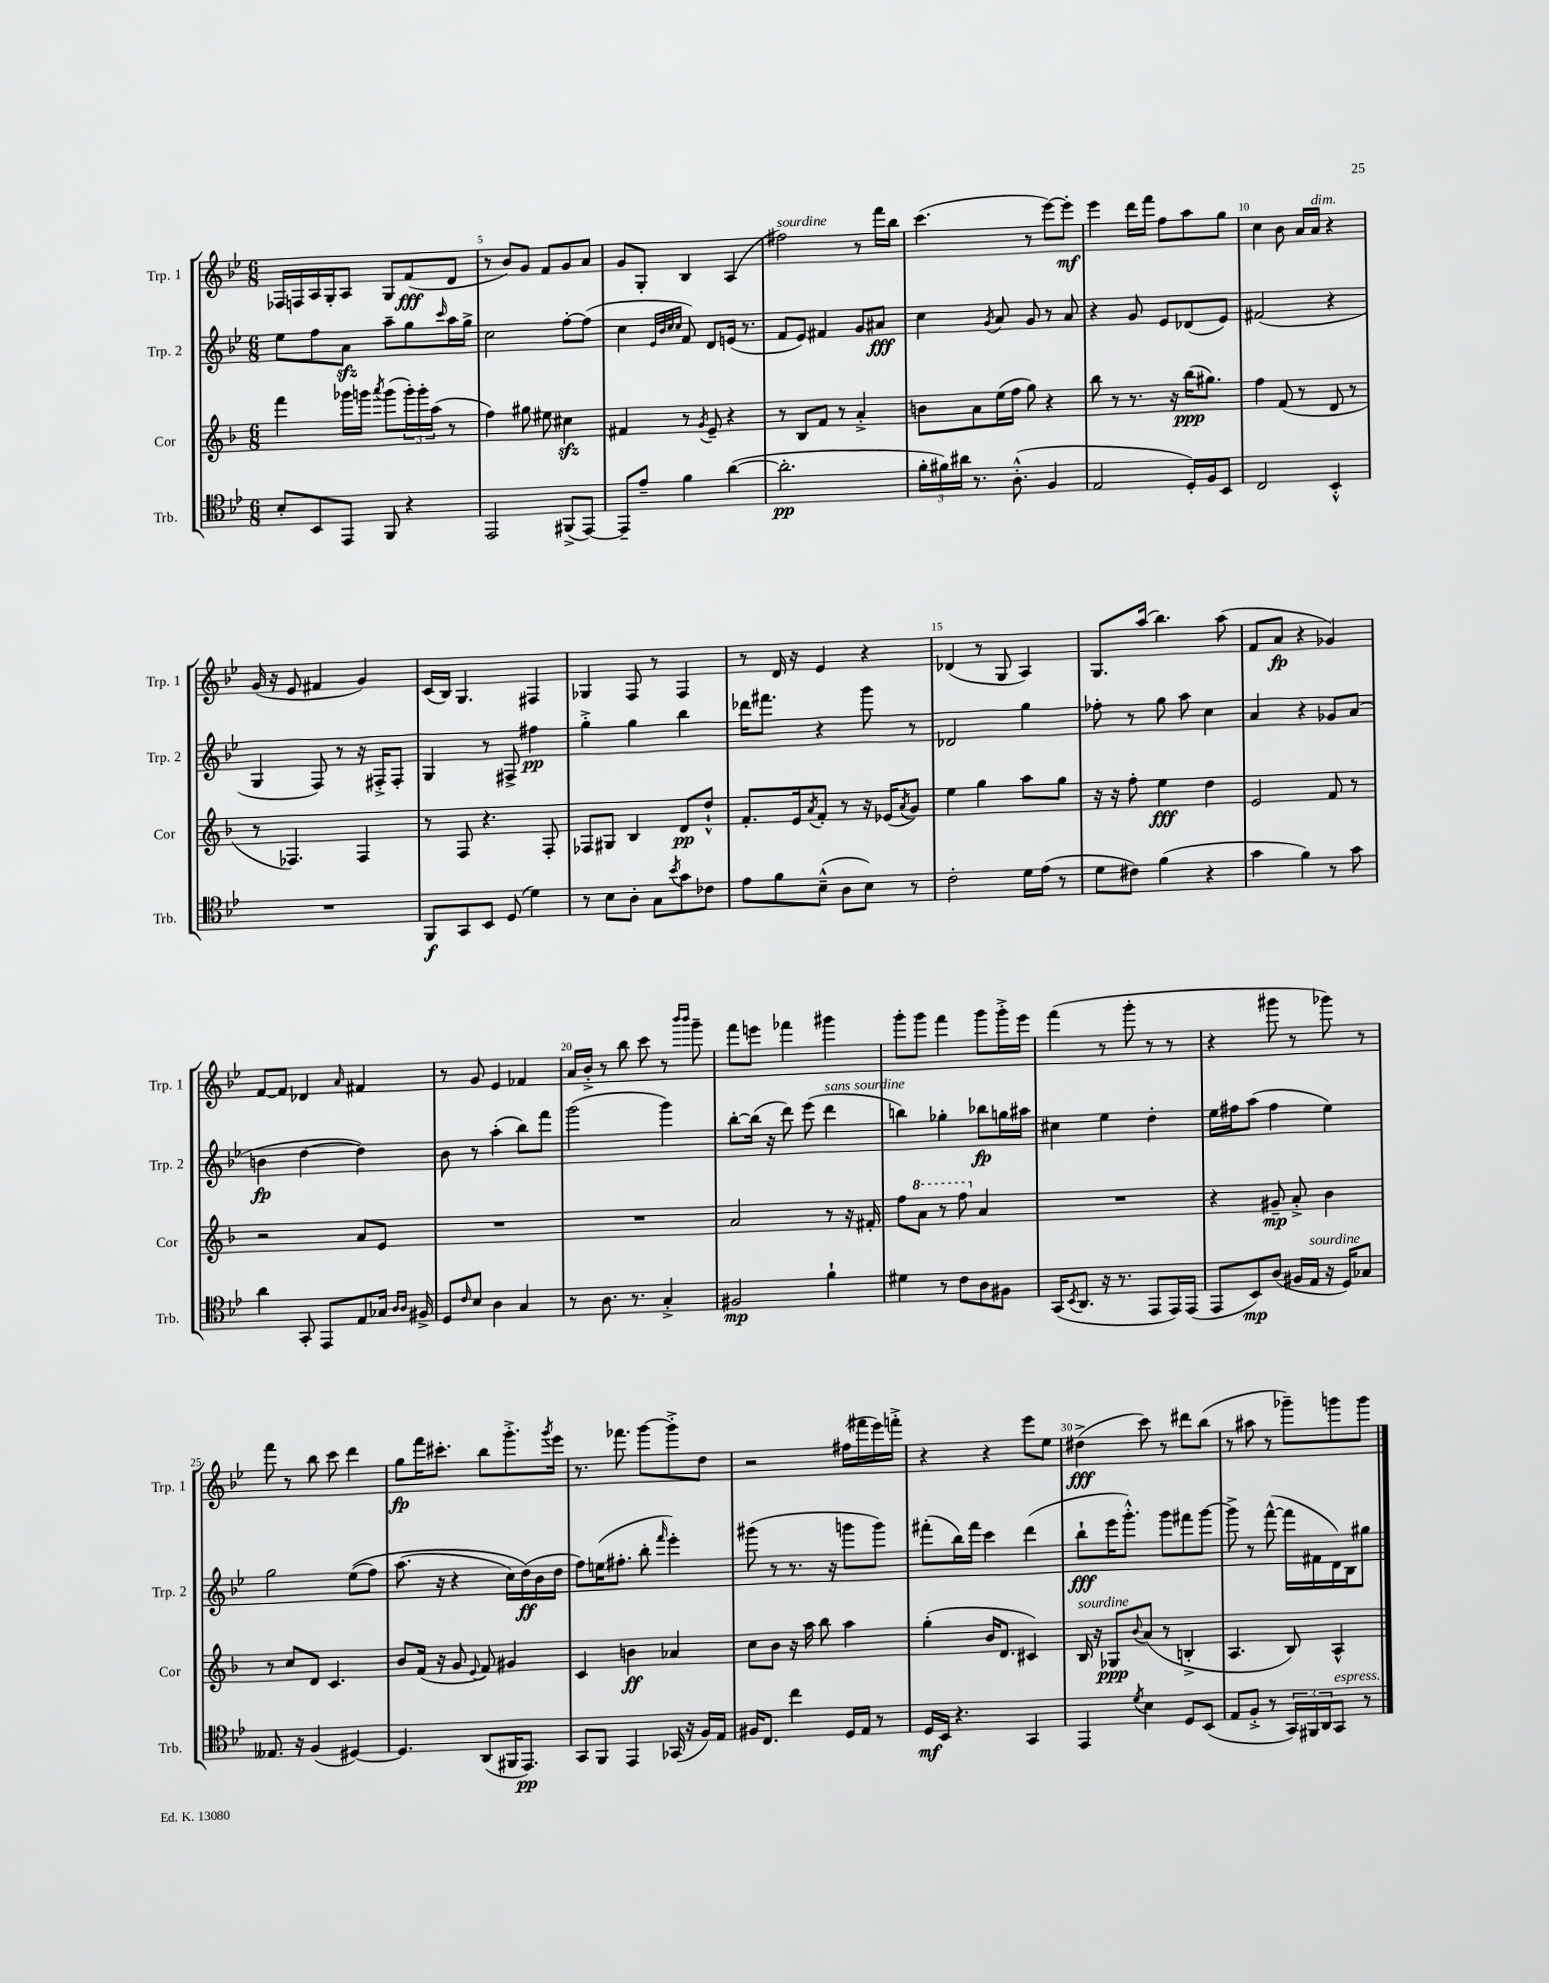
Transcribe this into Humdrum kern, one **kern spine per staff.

**kern	**dynam	**kern	**dynam	**kern	**dynam	**kern	**dynam
*part4	*part4	*part3	*part3	*part2	*part2	*part1	*part1
*staff4	*staff4	*staff3	*staff3	*staff2	*staff2	*staff1	*staff1
*I"Trb.	*	*I"Cor	*	*I"Trp. 2	*	*I"Trp. 1	*
*I'Trb.	*	*I'Cor	*	*I'Trp. 2	*	*I'Trp. 1	*
*clefC4	*	*clefG2	*	*clefG2	*	*clefG2	*
*k[b-e-]	*	*k[b-]	*	*k[b-e-]	*	*k[b-e-]	*
*M6/8	*	*M6/8	*	*M6/8	*	*M6/8	*
=4	=4	=4	=4	=4	=4	=4	=4
8B-'/L	.	4fff\	.	8ee-\L	.	16F-X/LL	.
.	.	.	.	.	.	16Fn/	.
8BB-/	.	.	.	8ff\	.	16A/	.
.	.	.	.	.	.	16G'/J	.
8EE-/J	.	16ggg-X\LL	.	8azz\J	.	8A/J	.
.	.	16gggn\JJ	.	.	.	.	.
.	.	8qaaa/	.	.	.	.	.
8FF/	.	(8ggg\L	.	8aa~\L	.	8G/L	.
4r	.	24ggg'\L)	.	8gg\	.	(8f/	fff
.	.	24ggg'\	.	.	.	.	.
.	.	(24aa\JJ	.	.	.	.	.
.	.	.	.	16qqccc/	.	.	.
.	.	8r	.	16aa\L	.	8d/J	.
.	.	.	.	16gg^\JJ	.	.	.
=5	=5	=5	=5	=5	=5	=5	=5
2EE-/	.	4ff\)	.	2cc\	.	8r	.
.	.	.	.	.	.	8b-/L)	.
.	.	8gg#X\	.	.	.	8g/J	.
.	.	8ee#X\	.	.	.	8f/L	.
(8FF#X^/L	.	4cc#Xzz\	.	[8ff'\L	.	8g/	.
[8EE-/J)	.	.	.	(8ff\J]	.	8a/J	.
=6	=6	=6	=6	=6	=6	=6	=6
8EE-~/L]	.	4f#X/	.	4cc\	.	8g/L	.
8e-~/J	.	.	.	.	.	8G'/J	.
.	.	.	.	32qqe-/LLL	.	.	.
.	.	.	.	32qqb-/	.	.	.
.	.	.	.	32qqcc/	.	.	.
.	.	.	.	32qqcc/JJJ	.	.	.
4f\	.	8r	.	8f/)	.	4B-/	.
.	.	8qg/	.	.	.	.	.
.	.	8e~/	.	8d/L	.	.	.
([4a\	.	4r	.	(16en/Jk	.	(4A/	.
.	.	.	.	8.r	.	.	.
=7	=7	=7	=7	=7	=7	=7	=7
!	!	!	!	!	!	!LO:TX:a:i:t=sourdine	!
2.a'\]	pp	8r	.	8f/L	.	2ff#X\)	.
.	.	8B-/L	.	8e-/J)	.	.	.
.	.	8f/J	.	4f#X/	.	.	.
.	.	8r	.	.	.	.	.
.	.	4a'^/	.	8g/L	.	8r	.
.	.	.	.	8a#X/J	fff	16fff\LL	.
.	.	.	.	.	.	16bb-\JJ	.
=8	=8	=8	=8	=8	=8	=8	=8
24f'\LL	.	8bn\L	.	4cc\	.	(4.ccc\	.
24f#X\)	.	.	.	.	.	.	.
24a#X\JJ	.	.	.	.	.	.	.
8.r	.	8a\	.	.	.	.	.
.	.	.	.	8qg/	.	.	.
.	.	(16ee\L	.	8a/	.	.	.
(8.A'^^\	.	16ff\JJ	.	.	.	.	.
.	.	8gg\)	.	8g/	.	8r	.
4F/	.	4r	.	8r	.	[8eee-\L)	.
.	.	.	.	8a/	.	8eee-'\J]	mf
=9	=9	=9	=9	=9	=9	=9	=9
2E-/	.	8bb-\	.	4r	.	4eee-\	.
.	.	8r	.	.	.	.	.
.	.	8.r	.	8g/	.	16ddd\LL	.
.	.	.	.	.	.	16fff\JJ	.
.	.	.	.	8e-/L	.	8ff\L	.
.	.	16r	.	.	.	.	.
16D'/LL)	.	(16bb-\KL	ppp	(8d-X/	.	8aa\	.
16F/J	.	8.gg#X\J)	.	.	.	.	.
8BB-/J	.	.	.	8e-/J)	.	8gg\J	.
=10	=10	=10	=10	=10	=10	=10	=10
2C/	.	4ff\	.	(2f#X/	.	4cc\	.
.	.	(8f/	.	.	.	8b-\	.
.	.	8r	.	.	.	16a/LL	.
!	!	!	!	!	!	!LO:TX:a:i:t=dim.	!
.	.	.	.	.	.	16a/JJ	.
4BB-'^^/	.	8d/	.	4r	.	4r	.
.	.	8r	.	.	.	.	.
!!LO:LB:g=z
=11	=11	=11	=11	=11	=11	=11	=11
2.r	.	8r	.	4G/	.	(16g/	.
.	.	.	.	.	.	16r	.
.	.	4.F-X/)	.	.	.	8e-/	.
.	.	.	.	8F/)	.	4f#X/	.
.	.	.	.	8r	.	.	.
.	.	4F-/	.	16r	.	4g/)	.
.	.	.	.	16F#X'^/KL	.	.	.
.	.	.	.	8F#'/J	.	.	.
=12	=12	=12	=12	=12	=12	=12	=12
8FF/L	f	8r	.	4G/	.	(16c/LL	.
.	.	.	.	.	.	16B-/JJ)	.
8GG/	.	8F/	.	.	.	4.G/	.
8BB-/J	.	4.r	.	8r	.	.	.
(8D/	.	.	.	8F#X^/	.	.	.
4d\)	.	.	.	4ff#X\	pp	4F#X/	.
.	.	8F'/	.	.	.	.	.
=13	=13	=13	=13	=13	=13	=13	=13
8r	.	8F-X/L	.	4gg'^\	.	4G-X/	.
8B-\L	.	8G#X/J	.	.	.	.	.
8A'\J	.	4B-/	.	4gg\	.	8F/	.
8G\L	.	.	.	.	.	8r	.
8qb-/	.	.	.	.	.	.	.
8g\	.	8d/L	pp	4bb-\	.	4F/	.
8c-X\J	.	8dd`^^/J	.	.	.	.	.
=14	=14	=14	=14	=14	=14	=14	=14
8e-\L	.	8.f'/L	.	16ddd-X\KL	.	8r	.
.	.	.	.	8.fff#X\J	.	.	.
8f\	.	.	.	.	.	16d/	.
.	.	16e/k	.	.	.	16r	.
.	.	8qa/	.	.	.	.	.
(8B-~^^\J	.	8f'/J	.	4r	.	4e-/	.
8A\L	.	8r	.	.	.	.	.
8B-\J)	.	16r	.	8ggg\	.	4r	.
.	.	(16e-X/KL	.	.	.	.	.
.	.	8qa/	.	.	.	.	.
8r	.	8g/J)	.	8r	.	.	.
=15	=15	=15	=15	=15	=15	=15	=15
2c'\	.	4ee\	.	2d-X/	.	(4d-X/	.
.	.	4gg\	.	.	.	8r	.
.	.	.	.	.	.	8G/	.
16d\LL	.	8aa\L	.	4gg\	.	4A/)	.
(16e-\JJ	.	.	.	.	.	.	.
8r	.	8gg\J	.	.	.	.	.
=16	=16	=16	=16	=16	=16	=16	=16
8d\L	.	16r	.	8ff-X'\	.	8.G/L	.
.	.	16r	.	.	.	.	.
8c#X\J)	.	8ff'\	.	8r	.	.	.
.	.	.	.	.	.	(16aa/Jk	.
(4f\	.	4ee\	fff	8gg\	.	4.bb-\)	.
.	.	.	.	8aa\	.	.	.
4r	.	4dd\	.	4cc\	.	.	.
.	.	.	.	.	.	(8aa\	.
=17	=17	=17	=17	=17	=17	=17	=17
4g\	.	2e/	.	4a/	.	8f/L	.
.	.	.	.	.	.	8a/J	fp
4f\)	.	.	.	4r	.	4r	.
8r	.	8f/	.	8g-X/L	.	4g-X/)	.
8g\	.	8r	.	(8a/J	.	.	.
!!LO:LB:g=z
=18	=18	=18	=18	=18	=18	=18	=18
4a\	.	2r	.	4bn\	fp	[8f/L	.
.	.	.	.	.	.	8f/J]	.
8GG'/	.	.	.	[4dd\	.	4d-X/	.
8EE-/L	.	.	.	.	.	.	.
.	.	.	.	.	.	16qqa/	.
8E-/	.	8a/L	.	4dd\])	.	4f#X/	.
16G-X/Jk	.	8e/J	.	.	.	.	.
16qqA/LL	.	.	.	.	.	.	.
16qqA/JJ	.	.	.	.	.	.	.
16F#X^/	.	.	.	.	.	.	.
=19	=19	=19	=19	=19	=19	=19	=19
8D/L	.	2.r	.	8b-\	.	8r	.
16qqc/	.	.	.	.	.	.	.
8B-/J	.	.	.	8r	.	8g/	.
4A\	.	.	.	(4aa'\	.	4e-/	.
4G/	.	.	.	8bb-\L)	.	4f-X/	.
.	.	.	.	8fff\J	.	.	.
=20	=20	=20	=20	=20	=20	=20	=20
8r	.	2.r	.	(2ggg\	.	16a/LL	.
.	.	.	.	.	.	16b-'^/JJ	.
8.A\	.	.	.	.	.	8r	.
.	.	.	.	.	.	8bb-\	.
8.r	.	.	.	.	.	.	.
.	.	.	.	.	.	8ccc\	.
4G'^/	.	.	.	4ggg\)	.	8r	.
.	.	.	.	.	.	16qqbbb-/LL	.
.	.	.	.	.	.	16qqbbb-/JJ	.
.	.	.	.	.	.	8ggg~\	.
=21	=21	=21	=21	=21	=21	=21	=21
2F#X/	mp	2a/	.	[8bb-'\L	.	8fff\L	.
.	.	.	.	(16bb-\Jk]	.	8eeen\J	.
.	.	.	.	16r	.	.	.
.	.	.	.	8ddd\)	.	4fff-X\	.
.	.	.	.	(8eee-\	.	.	.
!	!	!	!	!LO:TX:a:i:t=sans sourdine	!	!	!
4f`\	.	8r	.	4ddd\	.	4ggg#X\	.
.	.	16r	.	.	.	.	.
.	.	16f#X'/	.	.	.	.	.
=22	=22	=22	=22	=22	=22	=22	=22
4d#X\	.	8ff\L	.	4bbn\)	.	8ggg'\L	.
*	*	*8va	*	*	*	*	*
.	.	8aa\J	.	.	.	8ggg\J	.
8r	.	8r	.	4gg-X'\	.	4fff\	.
8c\L	.	8fff\	.	.	.	.	.
*	*	*X8va	*	*	*	*	*
8A\	.	4a/	.	8bb-X\L	fp	8ggg\L	.
8F#X\J	.	.	.	16ggn\L	.	16ggg'^\L	.
.	.	.	.	16aa#X\JJ	.	16eee-\JJ	.
=23	=23	=23	=23	=23	=23	=23	=23
(16GG/KL	.	2.r	.	4cc#X\	.	(4fff\	.
8qBB-/	.	.	.	.	.	.	.
8.AA/J	.	.	.	.	.	.	.
16r	.	.	.	4ee-\	.	8r	.
8.r	.	.	.	.	.	.	.
.	.	.	.	.	.	8ggg'\	.
8EE-/L	.	.	.	4dd'\	.	8r	.
16EE-/L)	.	.	.	.	.	8r	.
(16EE-/JJ	.	.	.	.	.	.	.
=24	=24	=24	=24	=24	=24	=24	=24
8EE-/L	.	4r	.	16ee-\LL	.	4r	.
.	.	.	.	16ff#X\J	.	.	.
8BB-/)	mp	.	.	(8aa\J	.	.	.
(8A/J	.	8g#X~/	mp	4ff#\	.	8ggg#X\	.
16F#X/LL	.	8a'^/	.	.	.	8r	.
!LO:TX:a:i:t=sourdine	!	!	!	!	!	!	!
16E-/JJ	.	.	.	.	.	.	.
16r	.	4b-\	.	4ee-\)	.	8ggg-X\)	.
16D/KL)	.	.	.	.	.	.	.
8G-X/J	.	.	.	.	.	8r	.
!!LO:LB:g=z
=25	=25	=25	=25	=25	=25	=25	=25
8.E--X/	.	8r	.	2gg\	.	8fff\	.
.	.	8cc/L	.	.	.	8r	.
16r	.	.	.	.	.	.	.
(4F/	.	8d/J	.	.	.	8bb-\	.
.	.	4.c/	.	.	.	8ccc\	.
[4D#X/)	.	.	.	((8ee-\L	.	4ddd\	.
.	.	.	.	8ff\J)	.	.	.
=26	=26	=26	=26	=26	=26	=26	=26
4.D#/]	.	8b-/L	.	(8.aa\	.	8gg\L	fp
.	.	(16f/Jk	.	.	.	16fff\K	.
.	.	16r	.	16r	.	8.ccc#X'\J	.
.	.	8g/	.	4r	.	.	.
.	.	8qqe/	.	.	.	.	.
(8AA/L	.	8f/)	.	.	.	8bb-\L	.
16FF#X/K	.	4g#X/	.	16cc\LL)	.	8.ggg'^\	.
8.EE-/J)	pp	.	.	(16dd\)	ff	.	.
.	.	.	.	16b-\	.	.	.
.	.	.	.	.	.	8qggg/	.
.	.	.	.	16dd\JJ	.	16eee-\Jk	.
=27	=27	=27	=27	=27	=27	=27	=27
8GG/L	.	4c/	.	8ff\L)	.	8.r	.
8FF/J	.	.	.	(16een\K	.	.	.
.	.	.	.	8.ff#X'\J	.	8.fff-X\	.
4EE-/	.	4bn\	ff	.	.	.	.
.	.	.	.	8bb-'\	.	[8ggg\L	.
.	.	.	.	16qqfff/	.	.	.
(16GG-X/	.	4a-X/	.	4eee-'\)	.	8ggg'^\]	.
16r	.	.	.	.	.	.	.
16F/LL)	.	.	.	.	.	8dd\J	.
16E-/JJ	.	.	.	.	.	.	.
=28	=28	=28	=28	=28	=28	=28	=28
16F#X/KL	.	8cc\L	.	(8ggg#X\	.	2r	.
8.C/J	.	.	.	.	.	.	.
.	.	8b-\J	.	8r	.	.	.
4cc\	.	16r	.	8.r	.	.	.
.	.	16aa\	.	.	.	.	.
.	.	8bb-\	.	.	.	.	.
.	.	.	.	16r	.	.	.
16D/LL	.	4aa\	.	8gggn\L	.	(16ff#X\LL	.
16E-/JJ	.	.	.	.	.	16fff#X\	.
8r	.	.	.	8ggg\J)	.	16eee-\)	.
.	.	.	.	.	.	16fffn'^\JJ	.
=29	=29	=29	=29	=29	=29	=29	=29
16D/LL	mf	(4gg'\	.	(8fff#X'\L	.	4r	.
16BB-/JJ	.	.	.	.	.	.	.
4.r	.	.	.	16bb-\L)	.	.	.
.	.	.	.	16fff#\JJ	.	.	.
.	.	16b-/KL	.	4ccc\	.	4r	.
.	.	8.d/J	.	.	.	.	.
4GG/	.	4c#X/)	.	(4ddd\	.	8eee-\L	.
.	.	.	.	.	.	8ee-\J	.
=30	=30	=30	=30	=30	=30	=30	=30
!	!	!LO:TX:a:i:t=sourdine	!	!	!	!	!
4EE-/	.	16B-/	.	8bb-`\L	fff	(4dd#X^\	fff
.	.	16r	.	.	.	.	.
.	.	8G-X/L	ppp	16eee-\K	.	.	.
.	.	.	.	8.ggg'^^\J)	.	.	.
8qd/	.	8qqb-/	.	.	.	.	.
4B-\	.	(8a/J	.	.	.	8ccc\)	.
.	.	8r	.	8ggg\L	.	8r	.
8D/L	.	4Bn'^/	.	8fff#X\	.	8ddd#X\L	.
(8BB-/J	.	.	.	[8ggg\J	.	(8bb-\J	.
=31	=31	=31	=31	=31	=31	=31	=31
8E-/L	.	4.A/	.	8ggg^\]	.	8r	.
8F'^/J	.	.	.	8r	.	8aa#X\	.
8r	.	.	.	([8fff^^\	.	8r	.
24GG/LL)	.	8B-/)	.	16fff\LL]	.	8ggg-X~\L)	.
24FF#X/	.	.	.	.	.	.	.
.	.	.	.	16f#X\	.	.	.
24AA/J	.	.	.	.	.	.	.
!LO:TX:a:i:t=espress.	!	!	!	!	!	!	!
8GG/J	.	4A^^/	.	16d\)	.	8gggn\	.
.	.	.	.	16B-\J	.	.	.
8r	.	.	.	8gg#X\J	.	8ggg\J	.
==	==	==	==	==	==	==	==
*-	*-	*-	*-	*-	*-	*-	*-
